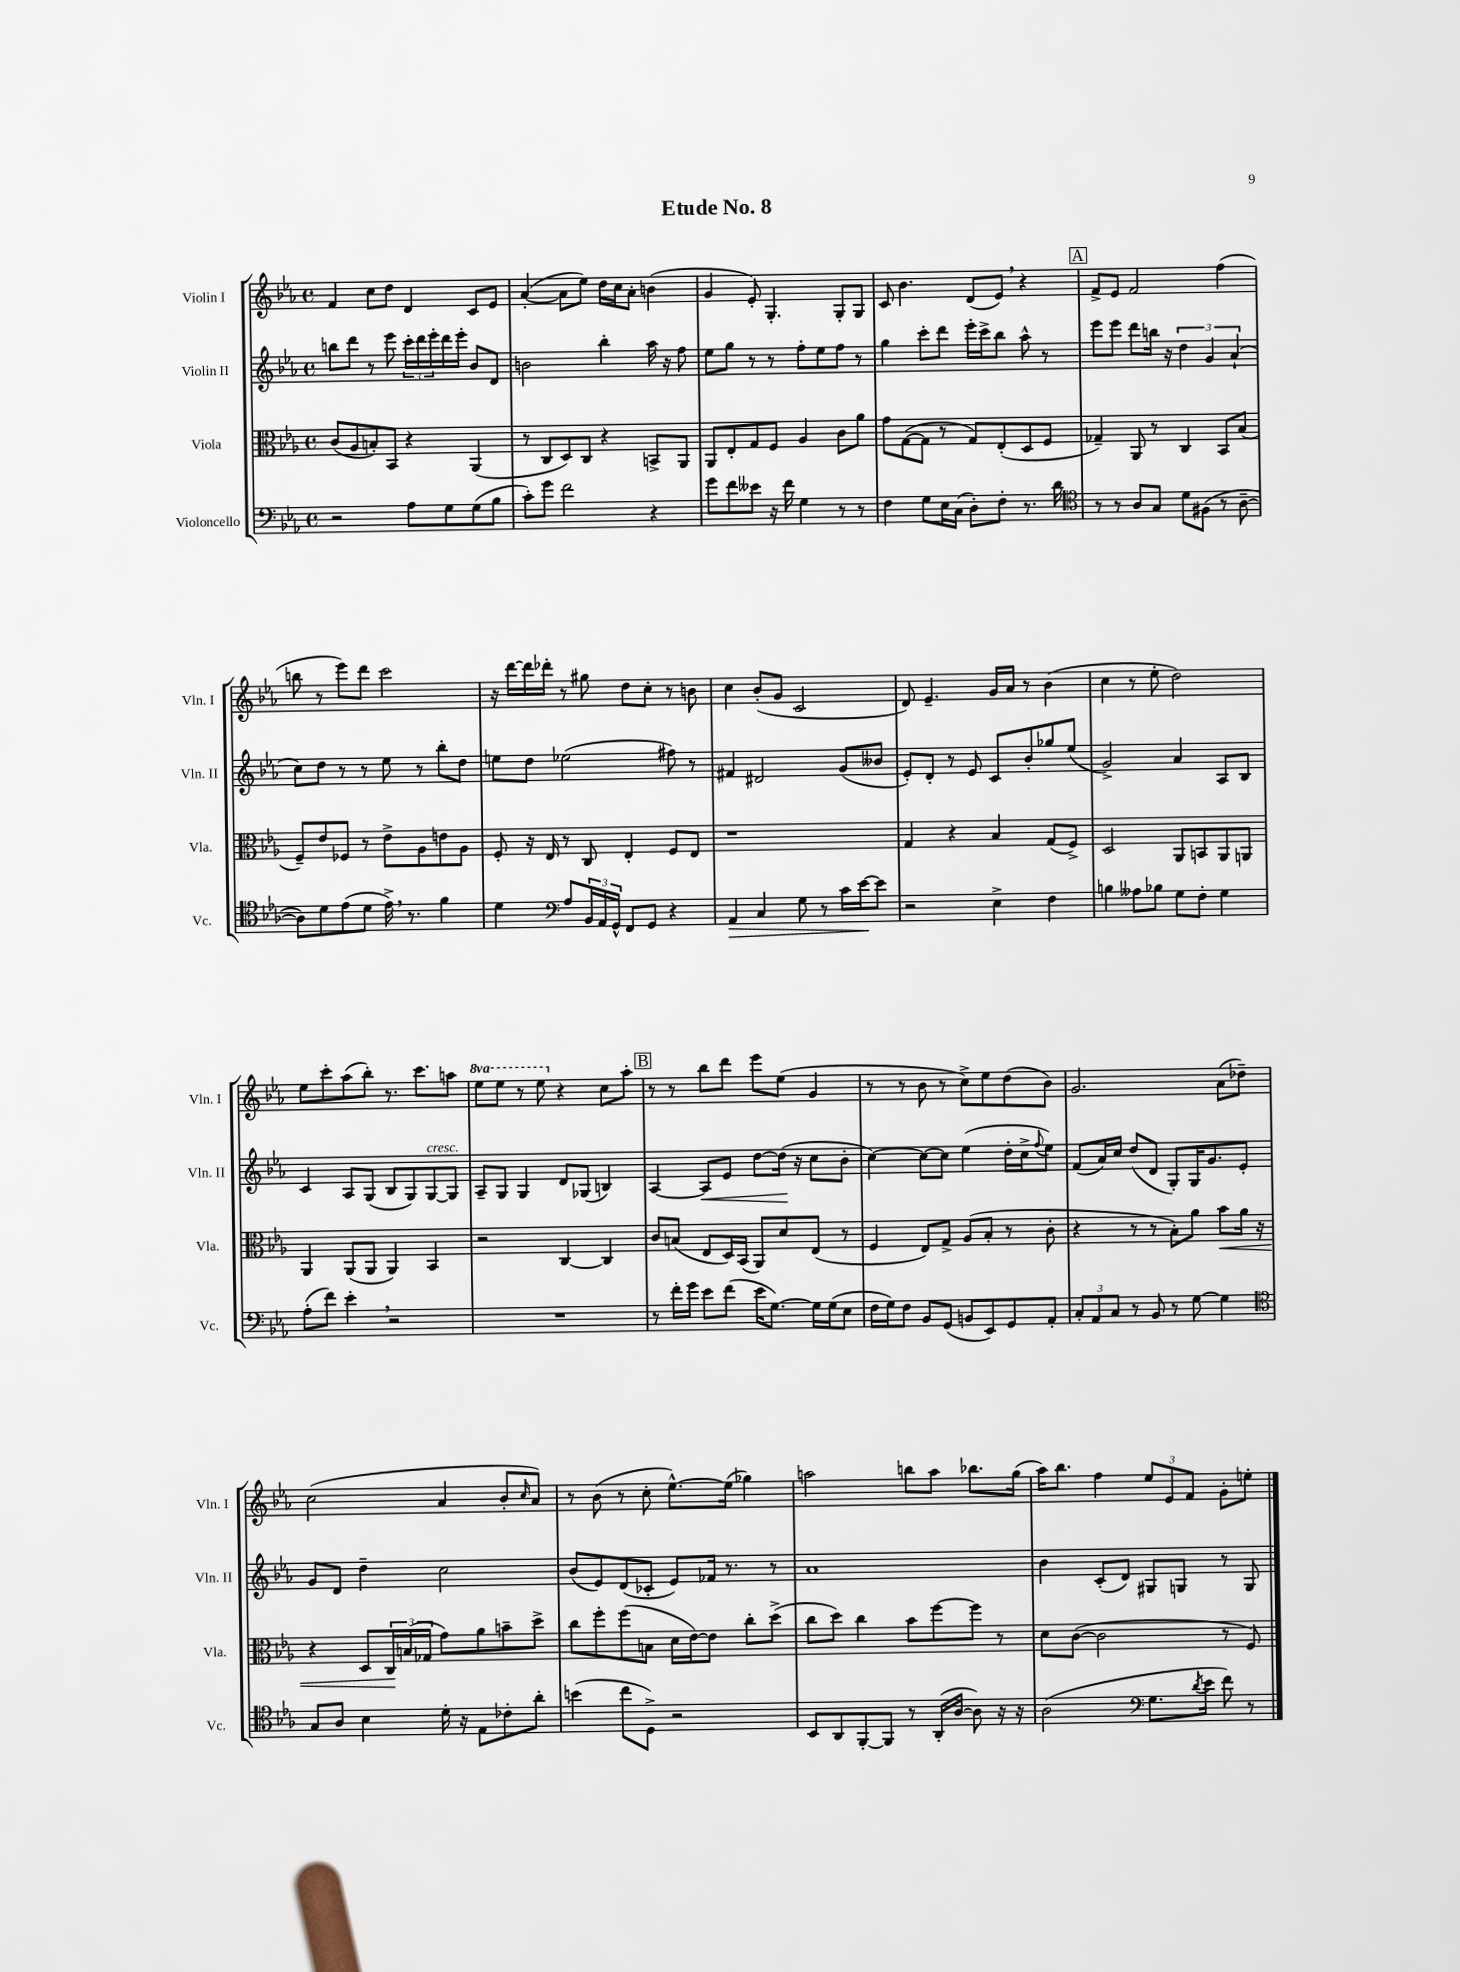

**kern	**dynam	**kern	**dynam	**kern	**dynam	**kern
*part4	*part4	*part3	*part3	*part2	*part2	*part1
*staff4	*staff4	*staff3	*staff3	*staff2	*staff2	*staff1
*I"Violoncello	*	*I"Viola	*	*I"Violin II	*	*I"Violin I
*I'Vc.	*	*I'Vla.	*	*I'Vln. II	*	*I'Vln. I
*clefF4	*	*clefC3	*	*clefG2	*	*clefG2
*k[b-e-a-]	*	*k[b-e-a-]	*	*k[b-e-a-]	*	*k[b-e-a-]
*M4/4	*	*M4/4	*	*M4/4	*	*M4/4
*met(c)	*	*met(c)	*	*met(c)	*	*met(c)
=1	=1	=1	=1	=1	=1	=1
2r	.	(8c/L	.	8bbn\L	.	4f/
.	.	8A-/	.	8ddd\J	.	.
.	.	8Bn'/)	.	8r	.	8cc\L
.	.	8BB-/J	.	8eee-\	.	8dd\J
8A-\L	.	4r	.	24ccc'\LL	.	4d/
.	.	.	.	24ddd\	.	.
.	.	.	.	24eee-'\	.	.
8G\	.	.	.	16ddd\	.	.
.	.	.	.	16eee-'\JJ	.	.
(8G\	.	(4AA-/	.	8b-/L	.	8c/L
8B-\J	.	.	.	8d/J	.	8e-/J
=2	=2	=2	=2	=2	=2	=2
8c'\L)	.	8r	.	2bn\	.	([4a-'/
8g\J	.	8C/L	.	.	.	.
2f\	.	8D/)	.	.	.	8a-\L]
.	.	8C/J	.	.	.	8ee-\J)
.	.	4r	.	4bb-'\	.	16dd\LL
.	.	.	.	.	.	16cc\J
.	.	.	.	.	.	8a-'\J
4r	.	8BBn^/L	.	16aa-\	.	(4bn\
.	.	.	.	16r	.	.
.	.	8AA-/J	.	8ff\	.	.
=3	=3	=3	=3	=3	=3	=3
8g\L	.	8AA-/L	.	8ee-\L	.	4g/
8f\	.	8E-'/	.	8gg\J	.	.
8e--X\J	.	8G/	.	8r	.	8e-'/)
16r	.	8F/J	.	8r	.	4.G'/
16f\	.	.	.	.	.	.
4G\	.	4A-/	.	8ff'\L	.	.
.	.	.	.	8ee-\	.	.
8r	.	8c\L	.	8ff\J	.	8G'/L
8r	.	8a-\J	.	8r	.	8G/J
=4	=4	=4	=4	=4	=4	=4
4F\	.	8g\L	.	4gg\	.	8c/
.	.	([8G\	.	.	.	4.b-\
8G\L	.	8G\J]	.	8ccc'\L	.	.
16E-\L	.	8r	.	8ddd\J	.	.
(16C\JJ	.	.	.	.	.	.
8D'\L)	.	8G/L)	.	16eee-'\LL	.	(8d/L
.	.	.	.	16ccc^\J	.	.
8F'\J	.	(8E-'/	.	8bb-\J	.	8e-,/J)
8.r	.	8D/	.	8aa-^^\	.	4r
.	.	8F/J	.	8r	.	.
16d\	.	.	.	.	.	.
!!LO:REH:place=s1:t=A
=5	=5	=5	=5	=5	=5	=5
*clefC4	*	*	*	*	*	*
8r	.	4G-X~/)	.	8eee-\L	.	8f^/L
8r	.	.	.	8eee-\J	.	8e-/J
8A-/L	.	8AA-/	.	8ddd\L	.	2f/
8G/J	.	8r	.	16bbn\Jk	.	.
.	.	.	.	16r	.	.
8d\L	.	4C/	.	6dd\	.	.
(8F#X\J	.	.	.	.	.	.
.	.	.	.	6g/	.	.
8r	.	8BB-/L	.	.	.	(4ff\
.	.	.	.	(6a-`/	.	.
[8A-~\	.	(8B-/J	.	.	.	.
!!LO:LB:g=z
=6	=6	=6	=6	=6	=6	=6
8A-\L])	.	8F~/L)	.	8cc\L)	.	8bbn\
8d\	.	8e-/	.	8dd\J	.	8r
(8e-\	.	8F-X/J	.	8r	.	8eee-\L)
8d\J	.	8r	.	8r	.	8ddd\J
16e-^,\)	.	8e-^\L	.	8ee-\	.	2ccc\
8.r	.	.	.	.	.	.
.	.	8A-\	.	8r	.	.
4f\	.	8en\	.	8bb-'\L	.	.
.	.	8A-\J	.	8dd\J	.	.
=7	=7	=7	=7	=7	=7	=7
4d\	.	8F'/	.	8een\L	.	16r
.	.	.	.	.	.	[16ddd\LL
.	.	16r	.	8dd\J	.	16ddd\]
.	.	16E-/	.	.	.	16ddd-X'\JJ
*clefF4	*	*	*	*	*	*
8A-/L	.	8r	.	(2ee-X\	.	8r
24BB-/L	.	8C/	.	.	.	8gg#X\
24AA-/	.	.	.	.	.	.
24GG^^/JJ	.	.	.	.	.	.
8FF/L	.	4E-'/	.	.	.	8dd\L
8GG/J	.	.	.	.	.	8cc'\J
4r	.	8F/L	.	8ff#X\)	.	8r
.	.	8E-/J	.	8r	.	8bn\
=8	=8	=8	=8	=8	=8	=8
!	!LO:HP:b	!	!	!	!	!
4AA-/	>	1r	.	4f#X/	.	4cc\
4C/	.	.	.	2d#X/	.	(8b-'/L
.	.	.	.	.	.	8g/J
8G\	.	.	.	.	.	2c/
8r	.	.	.	.	.	.
16c\LL	.	.	.	(8g/L	.	.
[16e-\J	.	.	.	.	.	.
8e-\J]	]	.	.	8b--X/J	.	.
=9	=9	=9	=9	=9	=9	=9
2r	.	4G/	.	8e-'/L)	.	8d/)
.	.	.	.	8d'/J	.	4.e-~/
.	.	4r	.	8r	.	.
.	.	.	.	8e-/	.	.
4E-^\	.	4B-/	.	8c/L	.	16g/LL
.	.	.	.	.	.	16a-/JJ
.	.	.	.	8b-'/	.	8r
4F\	.	(8G/L	.	8gg-X/	.	(4b-\
.	.	8F^/J)	.	(8ee-/J	.	.
=10	=10	=10	=10	=10	=10	=10
4Bn\	.	2D/	.	2g^/)	.	4cc\
8A--X\L	.	.	.	.	.	8r
8B-X\J	.	.	.	.	.	8ee-'\
8G\L	.	8AA-/L	.	4a-/	.	2dd\)
8F'\J	.	8BBn/	.	.	.	.
4G\	.	8AA-/	.	8A-/L	.	.
.	.	8AAn/J	.	8B-/J	.	.
!!LO:LB:g=z
=11	=11	=11	=11	=11	=11	=11
(8A-'\L	.	4AA-/	.	4c/	.	8ee-\L
8f\J)	.	.	.	.	.	8ccc'\
4e-',\	.	(8AA-/L	.	8A-/L	.	(8aa-\
.	.	8AA-/J	.	(8G/J	.	8bb-'\J)
2r	.	4AA-/)	.	8B-/L	.	8.r
.	.	.	.	8G/)	.	.
.	.	.	.	.	.	8.ccc\L
!	!	!	!	!LO:TX:a:i:t=cresc.	!	!
.	.	4BB-/	.	[8G/	.	.
.	.	.	.	8G/J]	.	8aan\J
=12	=12	=12	=12	=12	=12	=12
*	*	*	*	*	*	*8va
1r	.	2r	.	8A-~/L	.	8eee-\L
.	.	.	.	8G/J	.	8eee-\J
.	.	.	.	4G/	.	8r
.	.	.	.	.	.	8eee-\
*	*	*	*	*	*	*X8va
.	.	[4C/	.	8d/L	.	4r
.	.	.	.	(8G-X/J	.	.
.	.	4C/]	.	4Bn/)	.	8cc\L
.	.	.	.	.	.	8aa-'\J
!!LO:REH:place=s1:t=B
=13	=13	=13	=13	=13	=13	=13
8r	.	8c/L	.	[4A-/	.	8r
16f'\LL	.	(8Bn/J	.	.	.	8r
16g\JJ	.	.	.	.	.	.
!	!	!	!	!	!LO:HP:b	!
8e-\L	.	8E-/L	.	8A-/L]	<	8bb-\L
(8f\J	.	16D/L)	.	8e-/J	.	8ddd\J
.	.	(16BB-/JJ	.	.	.	.
16e-\KL	.	8AA-/L)	.	[8dd\L	.	8eee-\L
[8.G\J)	.	.	.	.	.	.
.	.	8d/	.	(16dd\Jk]	.	(8ee-\J
.	.	.	.	16r	[	.
16G\LL]	.	(8E-/J	.	8cc\L	.	4g/
(16G\J	.	.	.	.	.	.
8E-\J	.	8r	.	8b-'\J	.	.
=14	=14	=14	=14	=14	=14	=14
16F\LL	.	4F/	.	[4cc\)	.	8r
16G\J)	.	.	.	.	.	.
8F\J	.	.	.	.	.	8r
8BB-/L	.	8E-/L)	.	8cc\L_	.	8b-\
(8GG/J	.	8G^/J	.	8cc\J]	.	8r
8BBn/L	.	(8A-/L	.	(4ee-\	.	8cc^\L)
8EE-/)	.	8B-'/J	.	.	.	8ee-\
8GG/	.	8r	.	16dd'\LL	.	(8dd\
.	.	.	.	16cc^\J	.	.
.	.	.	.	8qqff/	.	.
8AA-'/J	.	8c'\	.	8ee-\J)	.	8b-\J)
=15	=15	=15	=15	=15	=15	=15
12C'/L	.	4r	.	(8f/L	.	2.g/
12AA-/	.	.	.	.	.	.
.	.	.	.	16a-/L)	.	.
12C/J	.	.	.	.	.	.
.	.	.	.	16cc/JJ	.	.
8r	.	8r	.	(8dd/L	.	.
8BB-/	.	8r	.	8d/J	.	.
8r	.	8B-'\L)	.	8G'/L)	.	.
[8G\	.	8a-\J	.	16G/K	.	.
.	.	.	.	8.g/	.	.
!	!	!	!LO:HP:b	!	!	!
4G\]	.	8b-\L	<	.	.	(8a-\L
.	.	16a-\Jk	.	8e-'/J	.	8dd-X~\J)
.	.	16r	.	.	.	.
!!LO:LB:g=z
=16	=16	=16	=16	=16	=16	=16
*clefC4	*	*	*	*	*	*
8G/L	.	4r	.	8g/L	.	(2cc\
8A-/J	.	.	.	8d/J	.	.
4B-\	.	8D/L	.	4dd~\	.	.
.	.	24C/L	.	.	.	.
.	.	(24Bn/	[	.	.	.
.	.	24G-X/JJ	.	.	.	.
16d'\	.	8g\L)	.	2cc\	.	4a-/
16r	.	.	.	.	.	.
8E-\L	.	8a-\	.	.	.	.
8c-X'\	.	8bn~\	.	.	.	8b-'/L
.	.	.	.	.	.	16qqcc/
8a-'\J	.	8dd^\J	.	.	.	8a-/J)
=17	=17	=17	=17	=17	=17	=17
(4bn\	.	8cc\L	.	(8b-/L	.	8r
.	.	8ff'\	.	8e-/)	.	(8b-\
8cc\L	.	(8ff\	.	(8d/	.	8r
8D^\J)	.	8Bn\J	.	8c-X'/J	.	8cc'\
2r	.	16d\LL	.	8e-/L)	.	[8.ee-^^\L)
.	.	[16e-\J)	.	.	.	.
.	.	8e-\J]	.	16f-X/Jk	.	.
.	.	.	.	8.r	.	(16ee-\Jk]
.	.	8cc'\L	.	.	.	4gg-X\)
.	.	(8dd^\J	.	8r	.	.
=18	=18	=18	=18	=18	=18	=18
8BB-/L	.	8cc\L	.	1a-	.	2aan\
8AA-/	.	8dd\J)	.	.	.	.
[8FF'/	.	4cc\	.	.	.	.
8FF/J]	.	.	.	.	.	.
8r	.	8b-\L	.	.	.	8bbn\L
(16AA-'/LL	.	[8ff\	.	.	.	8aa\J
[16A-/JJ	.	.	.	.	.	.
8A-\])	.	8ff\J]	.	.	.	8.bb-X\L
16r	.	8r	.	.	.	.
16r	.	.	.	.	.	(16gg\Jk
=19	=19	=19	=19	=19	=19	=19
(2A-\	.	8d\L	.	4b-\	.	16aa-\KL)
.	.	.	.	.	.	8.bb-\J
.	.	([8c\J	.	.	.	.
.	.	2c\]	.	(8c'/L	.	4ff\
.	.	.	.	8d/J)	.	.
*clefF4	*	*	*	*	*	*
8.G\L	.	.	.	8G#X/L	.	12ee-/L
.	.	.	.	.	.	12e-/
.	.	.	.	8Gn/J	.	.
.	.	.	.	.	.	12f/J
8qd/	.	.	.	.	.	.
16e-\Jk	.	.	.	.	.	.
8f\)	.	8r	.	8r	.	8g'\L
8r	.	8F/)	.	8G/	.	8een'\J
==	==	==	==	==	==	==
*-	*-	*-	*-	*-	*-	*-
